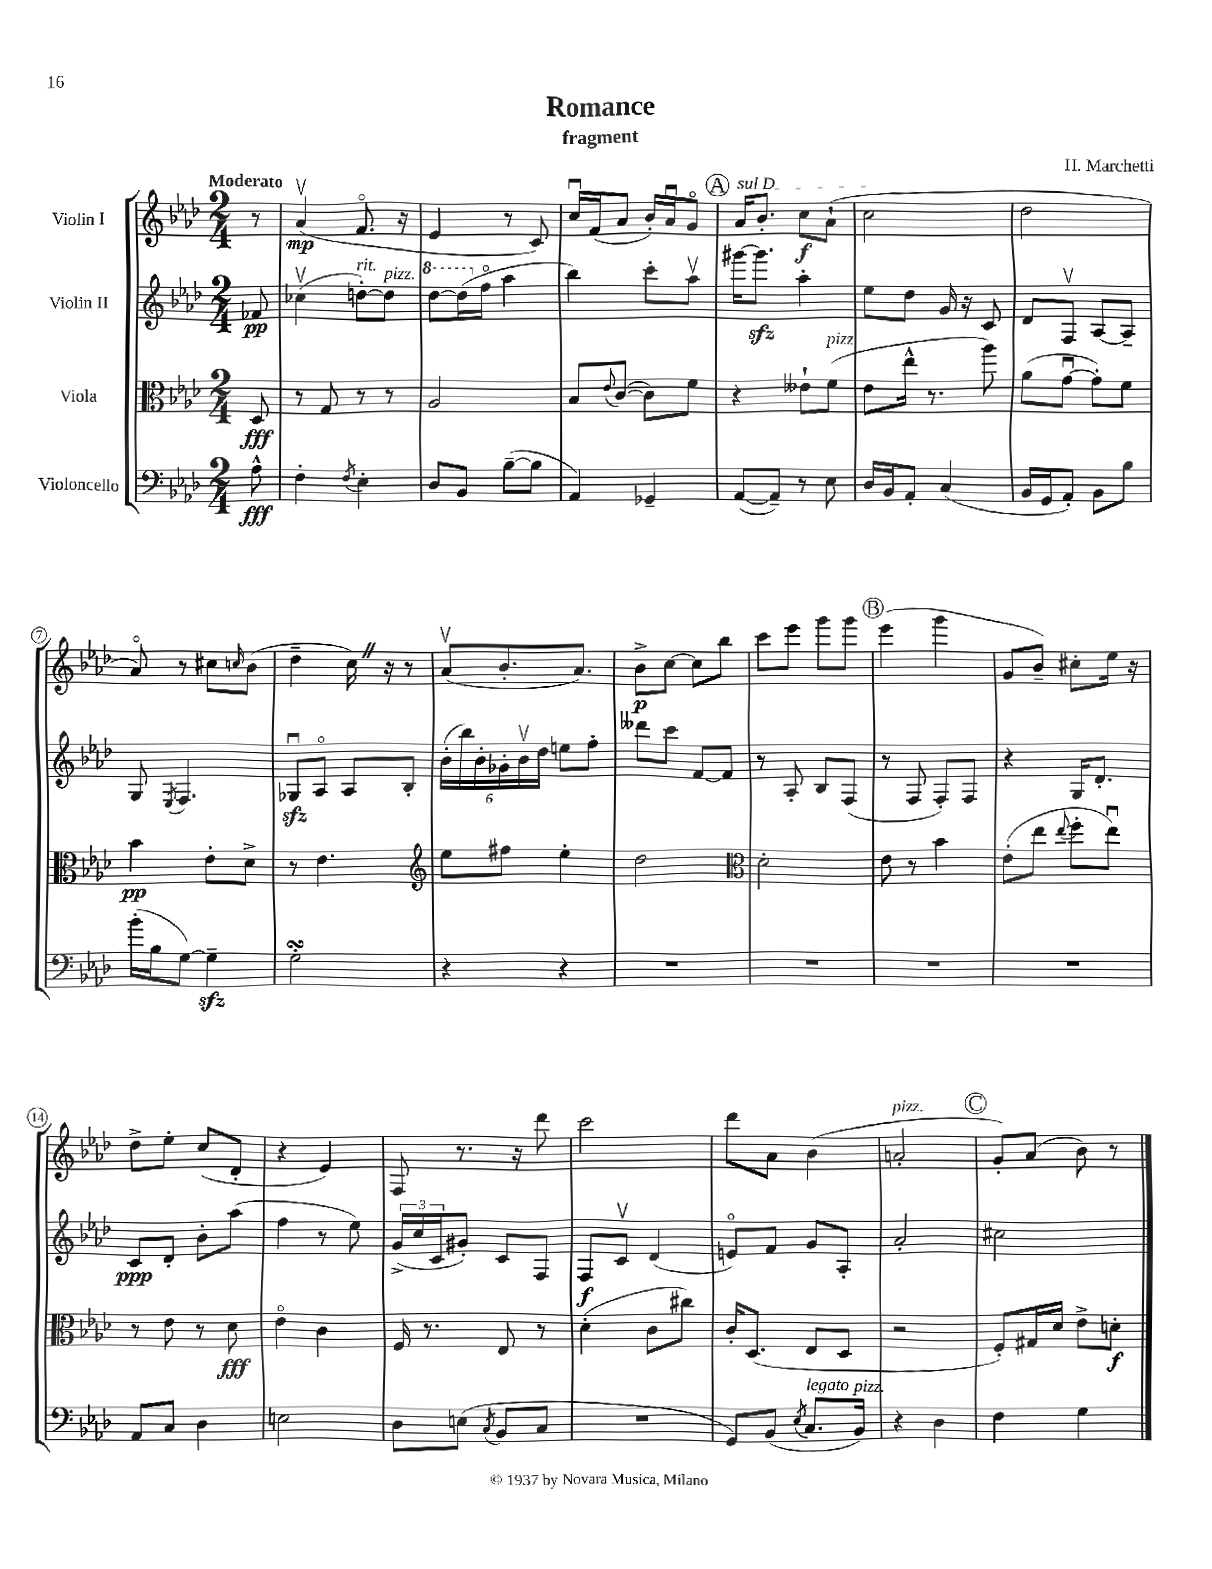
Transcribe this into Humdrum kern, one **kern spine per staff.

**kern	**dynam	**kern	**dynam	**kern	**dynam	**kern	**dynam
*part4	*part4	*part3	*part3	*part2	*part2	*part1	*part1
*staff4	*staff4	*staff3	*staff3	*staff2	*staff2	*staff1	*staff1
*I"Violoncello	*	*I"Viola	*	*I"Violin II	*	*I"Violin I	*
*clefF4	*	*clefC3	*	*clefG2	*	*clefG2	*
*k[b-e-a-d-]	*	*k[b-e-a-d-]	*	*k[b-e-a-d-]	*	*k[b-e-a-d-]	*
*M2/4	*	*M2/4	*	*M2/4	*	*M2/4	*
=	=	=	=	=	=	=	=
!	!	!	!	!	!	!LO:TX:a:B:t=Moderato	!
8A-^^\	fff	8D-/	fff	8f-X/	pp	8r	.
=1	=1	=1	=1	=1	=1	=1	=1
4F'\	.	8r	.	(4cc-Xv\	.	(4a-v/	mp
.	.	8G/	.	.	.	.	.
8qF/	.	.	.	.	.	.	.
!	!	!	!	!LO:TX:a:i:t=rit.	!	!	!
4E-'\	.	8r	.	[8ddn'\L)	.	8.f/	.
!	!	!	!	!LO:TX:a:i:t=pizz.	!	!	!
.	.	8r	.	8dd\J]	.	.	.
.	.	.	.	.	.	16r	.
=2	=2	=2	=2	=2	=2	=2	=2
*	*	*	*	*8va	*	*	*
8D-/L	.	2A-/	.	[8ddd-\L	.	4e-/	.
8BB-/J	.	.	.	(16ddd-\L]	.	.	.
*	*	*	*	*X8va	*	*	*
.	.	.	.	16ff\JJ	.	.	.
([8B-~\L	.	.	.	4aa-\	.	8r	.
8B-\J]	.	.	.	.	.	8c/)	.
=3	=3	=3	=3	=3	=3	=3	=3
4AA-/)	.	8B-/L	.	4bb-\)	.	16ccu/LL	.
.	.	.	.	.	.	(16f/J	.
.	.	8qqe-/	.	.	.	.	.
.	.	([8c/J	.	.	.	8a-/J	.
4GG-X~/	.	8c\L])	.	8ccc'\L	.	16b-'/LL)	.
.	.	.	.	.	.	16a-u/J	.
.	.	8f\J	.	8aa-v\J	.	8g/J	.
!!LO:REH:place=s1:t=A
=4	=4	=4	=4	=4	=4	=4	=4
!	!	!	!	!	!	!LO:TX:a:i:t=sul D	!
([8AA-/L	.	4r	.	[16ggg#X\KL	.	16a-/KL	.
.	.	.	.	8.ggg#zz\J]	.	8.b-'/J	.
8AA-~/J])	.	.	.	.	.	.	.
8r	.	8e--X`\L	.	4aa-'\	.	8cc\L	f
!	!	!LO:TX:a:i:t=pizz.	!	!	!	!	!
8E-\	.	(8f\J	.	.	.	(8a-`\J	.
=5	=5	=5	=5	=5	=5	=5	=5
16D-/LL	.	8e-\L	.	8ee-\L	.	2cc\	.
16BB-/J	.	.	.	.	.	.	.
8AA-'/J	.	16ee-^^\Jk	.	8dd-\J	.	.	.
.	.	8.r	.	.	.	.	.
(4C/	.	.	.	16g/	.	.	.
.	.	.	.	16r	.	.	.
.	.	8aa-\)	.	8c/	.	.	.
=6	=6	=6	=6	=6	=6	=6	=6
16BB-/LL	.	(8a-\L	.	8d-/L	.	2dd-\	.
16GG/J	.	.	.	.	.	.	.
8AA-'/J)	.	[8gu\J	.	8Fv/J	.	.	.
8BB-\L	.	8g'\L])	.	[8A-/L	.	.	.
8B-\J	.	8f\J	.	8A-~/J]	.	.	.
!!LO:LB:g=z
=7	=7	=7	=7	=7	=7	=7	=7
(16b-'\LL	.	4b-\	pp	8G/	.	8a-/)	.
16B-\J	.	.	.	.	.	.	.
.	.	.	.	8qE-/	.	.	.
[8G\J)	.	.	.	4.F/	.	8r	.
4Gzz~\]	.	8e-'\L	.	.	.	8cc#X\L	.
.	.	.	.	.	.	16qqccn/	.
.	.	8d-^\J	.	.	.	(8b-\J	.
=8	=8	=8	=8	=8	=8	=8	=8
2GsSsS'\	.	8r	.	8G-Xzzu/L	.	4dd-~\	.
.	.	4.e-\	.	8A-/J	.	.	.
.	.	.	.	8A-/L	.	16ccZ\)	.
.	.	.	.	.	.	16r	.
.	.	.	.	8B-'/J	.	8r	.
=9	=9	=9	=9	=9	=9	=9	=9
*	*	*clefG2	*	*	*	*	*
4r	.	8ee-\L	.	(24b-'\LL	.	(8a-v/L	.
.	.	.	.	24bb-\)	.	.	.
.	.	.	.	24b-'\	.	.	.
.	.	8ff#X\J	.	24g-X'\	.	8.b-'/	.
.	.	.	.	24b-v\	.	.	.
.	.	.	.	24dd-\JJ	.	.	.
4r	.	4ee-'\	.	8een\L	.	.	.
.	.	.	.	.	.	8.a-/J)	.
.	.	.	.	8ff'\J	.	.	.
=10	=10	=10	=10	=10	=10	=10	=10
2r	.	2dd-\	.	8ddd--X\L	.	8b-^\L	p
.	.	.	.	8ccc\J	.	[8cc\J	.
.	.	.	.	[8f/L	.	8cc\L]	.
.	.	.	.	8f/J]	.	8bb-\J	.
=11	=11	=11	=11	=11	=11	=11	=11
*	*	*clefC3	*	*	*	*	*
2r	.	2d-'\	.	8r	.	8ccc\L	.
.	.	.	.	8A-'/	.	8eee-\J	.
.	.	.	.	8B-/L	.	8ggg\L	.
.	.	.	.	(8F/J	.	8ggg\J	.
!!LO:REH:place=s1:t=B
=12	=12	=12	=12	=12	=12	=12	=12
2r	.	8e-\	.	8r	.	(4eee-\	.
.	.	8r	.	8F/	.	.	.
.	.	4b-\	.	8F'/L)	.	4ggg\	.
.	.	.	.	8F/J	.	.	.
=13	=13	=13	=13	=13	=13	=13	=13
2r	.	(8e-'\L	.	4r	.	8g/L	.
.	.	8ee-\J	.	.	.	8b-~/J)	.
.	.	8qqee-/	.	.	.	.	.
.	.	8ff'\L	.	16G/KL	.	8cc#X'\L	.
.	.	.	.	8.d-'/J	.	.	.
.	.	8ee-u\J)	.	.	.	16ee-\Jk	.
.	.	.	.	.	.	16r	.
!!LO:LB:g=z
=14	=14	=14	=14	=14	=14	=14	=14
8AA-/L	.	8r	.	8c/L	ppp	8dd-^\L	.
8C/J	.	8e-\	.	8d-'/J	.	8ee-'\J	.
4D-\	.	8r	.	8b-'\L	.	(8cc/L	.
.	.	8d-\	fff	(8aa-\J	.	8d-'/J	.
=15	=15	=15	=15	=15	=15	=15	=15
2En\	.	4e-\	.	4ff\	.	4r	.
.	.	4c\	.	8r	.	4e-/)	.
.	.	.	.	8ee-\)	.	.	.
=16	=16	=16	=16	=16	=16	=16	=16
8D-\L	.	16F/	.	(24g^/LL	.	8F/	.
.	.	.	.	24cc/	.	.	.
.	.	8.r	.	.	.	.	.
.	.	.	.	24c/J	.	.	.
(8En\J	.	.	.	8g#X'/J)	.	8.r	.
8qC/	.	.	.	.	.	.	.
8BB-/L	.	8E-/	.	8c/L	.	.	.
.	.	.	.	.	.	16r	.
8C/J	.	8r	.	8F/J	.	8ddd-\	.
=17	=17	=17	=17	=17	=17	=17	=17
2r	.	(4d-'\	.	8F/L	f	2ccc\	.
.	.	.	.	8cv/J	.	.	.
.	.	8c\L	.	(4d-/	.	.	.
.	.	8cc#X\J)	.	.	.	.	.
=18	=18	=18	=18	=18	=18	=18	=18
8GG/L)	.	16c'/KL	.	8en/L)	.	8ddd-\L	.
.	.	(8.D-/J	.	.	.	.	.
(8BB-/J	.	.	.	8f/J	.	8a-\J	.
8qE-/	.	.	.	.	.	.	.
!LO:TX:a:i:t=legato	!	!	!	!	!	!	!
8.C/L	.	8E-/L	.	8g/L	.	(4b-\	.
.	.	8D-/J	.	8A-'/J	.	.	.
!LO:TX:a:i:t=pizz.	!	!	!	!	!	!	!
16BB-/Jk)	.	.	.	.	.	.	.
=19	=19	=19	=19	=19	=19	=19	=19
!	!	!	!	!	!	!LO:TX:a:i:t=pizz.	!
4r	.	2r	.	2a-'/	.	2an'/	.
4D-\	.	.	.	.	.	.	.
!!LO:REH:place=s1:t=C
=20	=20	=20	=20	=20	=20	=20	=20
4F\	.	8F'/L)	.	2cc#X\	.	8g'/L)	.
.	.	16G#X/L	.	.	.	(8a-/J	.
.	.	16d-/JJ	.	.	.	.	.
4G\	.	8e-^\L	.	.	.	8b-\)	.
.	.	8dn'\J	f	.	.	8r	.
==	==	==	==	==	==	==	==
*-	*-	*-	*-	*-	*-	*-	*-
